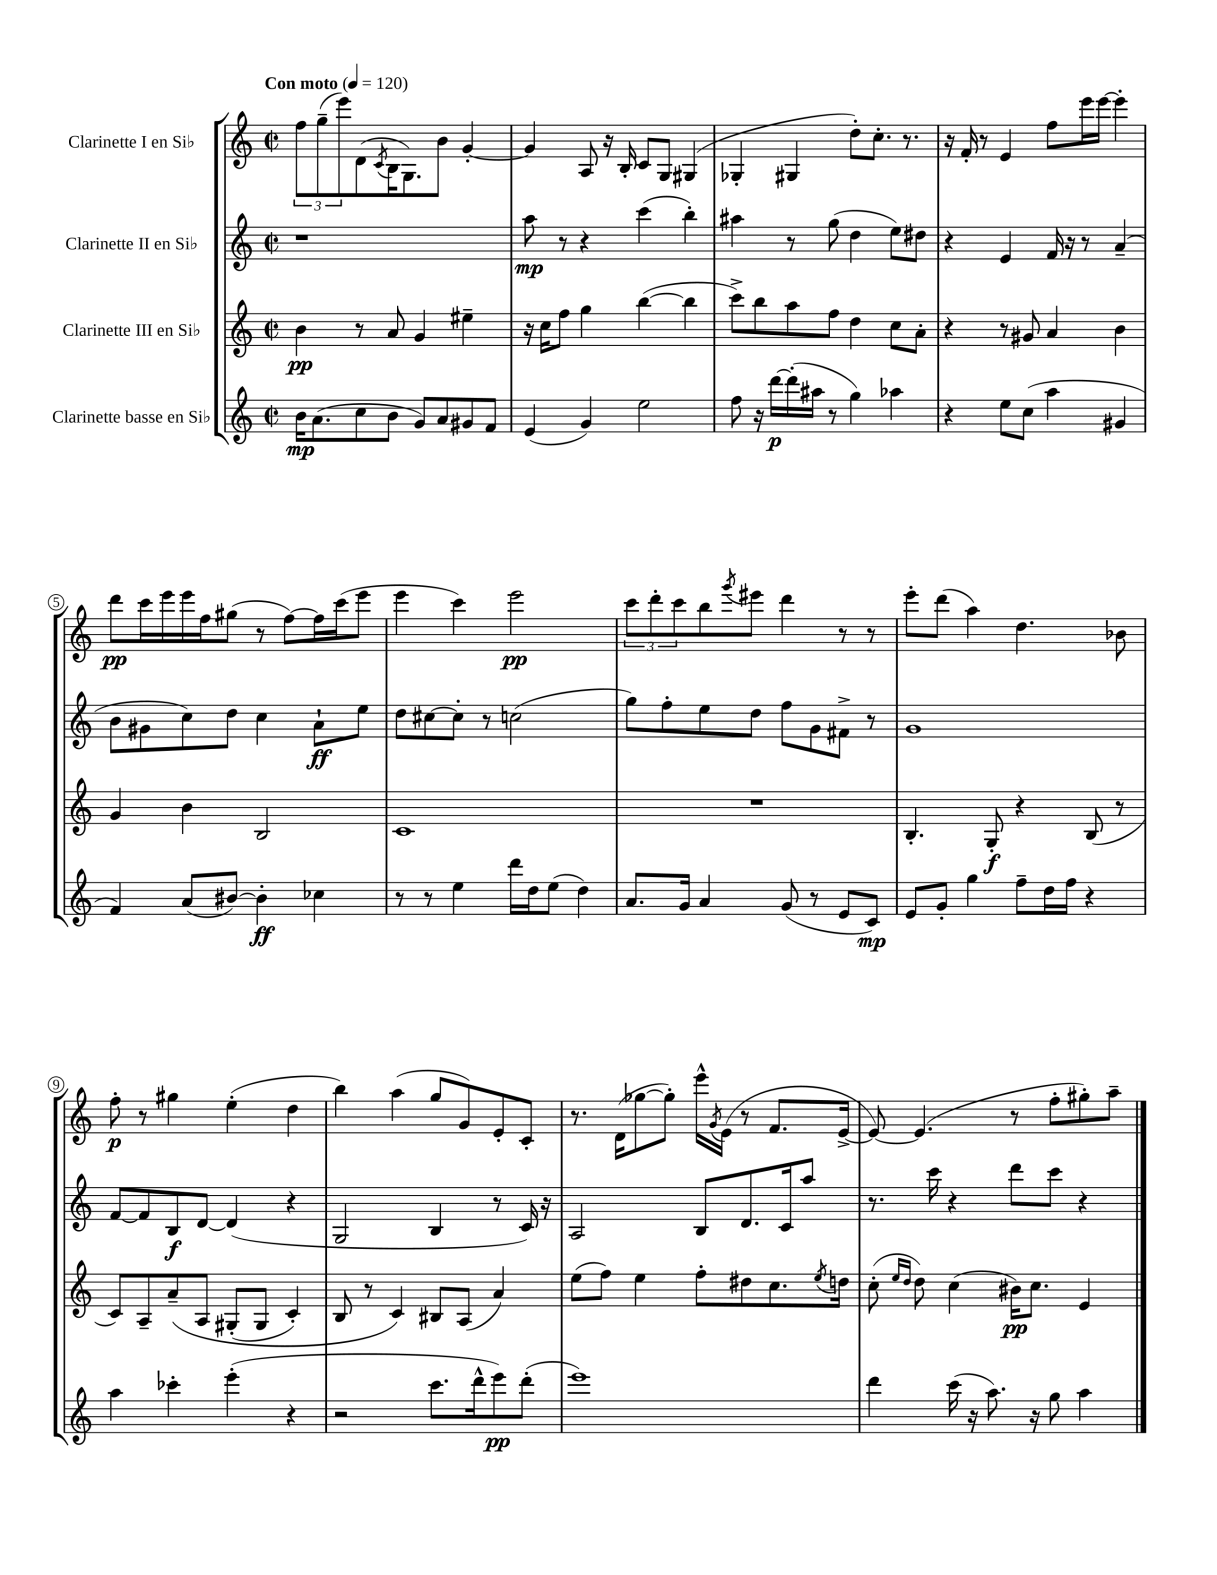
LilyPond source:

<<
\new StaffGroup <<
\new Staff = "s0" \with { instrumentName = "Clarinette I en Sib" } {
    \clef treble \key c \major \defaultTimeSignature \time 2/2 \tempo "Con moto" 4 = 120
    \tuplet 3/2 { f''8 g''8--( e'''8) } d'8( \acciaccatura { c'8 } b16 g8.) b'8 g'4~-. |
    g'4 a8 r16 b16-. c'8 g8 gis4( |
    ges4-. gis4 d''8-.) c''8.-. r8. |
    r16 f'16-. r8 e'4 f''8 e'''16 e'''16~ e'''4-. |
    d'''8\pp c'''16 e'''16 e'''16 f''16 gis''8( r8 f''8~) f''16 c'''16( e'''8 |
    e'''4 c'''4) e'''2\pp |
    \tuplet 3/2 { c'''8 d'''8-. c'''8 } b''8 \acciaccatura { g'''8 } eis'''8 d'''4 r8 r8 |
    e'''8-. d'''8( a''4) d''4. bes'8 |
    f''8-.\p r8 gis''4 e''4-.( d''4 |
    b''4) a''4( g''8 g'8) e'8-. c'8-. |
    r8. d'16( ges''8~ ges''8-.) e'''16-^ \acciaccatura { g'8 } e'16( r8 f'8. e'16~-> |
    e'8~) e'4.( r8 f''8-. gis''8-.) a''8-- \bar "|." |
}
\new Staff = "s1" \with { instrumentName = "Clarinette II en Sib" } {
    \clef treble \key c \major \defaultTimeSignature \time 2/2
    r1 |
    a''8\mp r8 r4 c'''4( b''4-.) |
    ais''4 r8 g''8( d''4 e''8) dis''8 |
    r4 e'4 f'16 r16 r8 a'4--( |
    b'8 gis'8 c''8) d''8 c''4 a'8-!\ff e''8 |
    d''8 cis''8~ cis''8-. r8 c''2( |
    g''8) f''8-. e''8 d''8 f''8 g'8 fis'8-> r8 |
    g'1 |
    f'8~ f'8 b8\f d'8~ d'4( r4 |
    g2 b4 r8 c'16) r16 |
    a2 b8 d'8. c'16 a''8 |
    r8. c'''16 r4 d'''8 c'''8 r4 \bar "|." |
}
\new Staff = "s2" \with { instrumentName = "Clarinette III en Sib" } {
    \clef treble \key c \major \defaultTimeSignature \time 2/2
    b'4\pp r8 a'8 g'4 eis''4-- |
    r16 c''16 f''8 g''4 b''4~( b''4 |
    c'''8->) b''8 a''8 f''8 d''4 c''8 a'8-. |
    r4 r8 gis'8 a'4 b'4 |
    g'4 b'4 b2 |
    c'1 |
    R1 |
    b4.-. g8-.\f r4 b8( r8 |
    c'8) a8-- a'8--\( a8 gis8-.( gis8 c'4-.) |
    b8 r8 c'4\) bis8 a8( a'4) |
    e''8( f''8) e''4 f''8-. dis''8 c''8. \acciaccatura { e''8 } d''16 |
    c''8-.( \grace { e''16 d''16 } d''8) c''4( bis'16\pp) c''8. e'4 \bar "|." |
}
\new Staff = "s3" \with { instrumentName = "Clarinette basse en Sib" } {
    \clef treble \key c \major \defaultTimeSignature \time 2/2
    b'16\mp a'8.( c''8 b'8 g'8) a'8 gis'8 f'8 |
    e'4( g'4) e''2 |
    f''8 r16 d'''16~\p d'''16-.( ais''16 r8 g''4) aes''4 |
    r4 e''8 c''8( a''4 gis'4 |
    f'4) a'8( bis'8~) bis'4-.\ff ces''4 |
    r8 r8 e''4 d'''16 d''16 e''8( d''4) |
    a'8. g'16 a'4 g'8( r8 e'8 c'8\mp) |
    e'8 g'8-. g''4 f''8-- d''16 f''16 r4 |
    a''4 ces'''4-. e'''4-.( r4 |
    r2 c'''8. d'''16-^ e'''8\pp) d'''8-.( |
    e'''1) |
    d'''4 c'''16( r16 a''8.) r16 g''8 a''4 \bar "|." |
}
>>
>>
\layout { \context { \Score \override BarNumber.stencil = #(make-stencil-circler 0.1 0.3 ly:text-interface::print) } }
